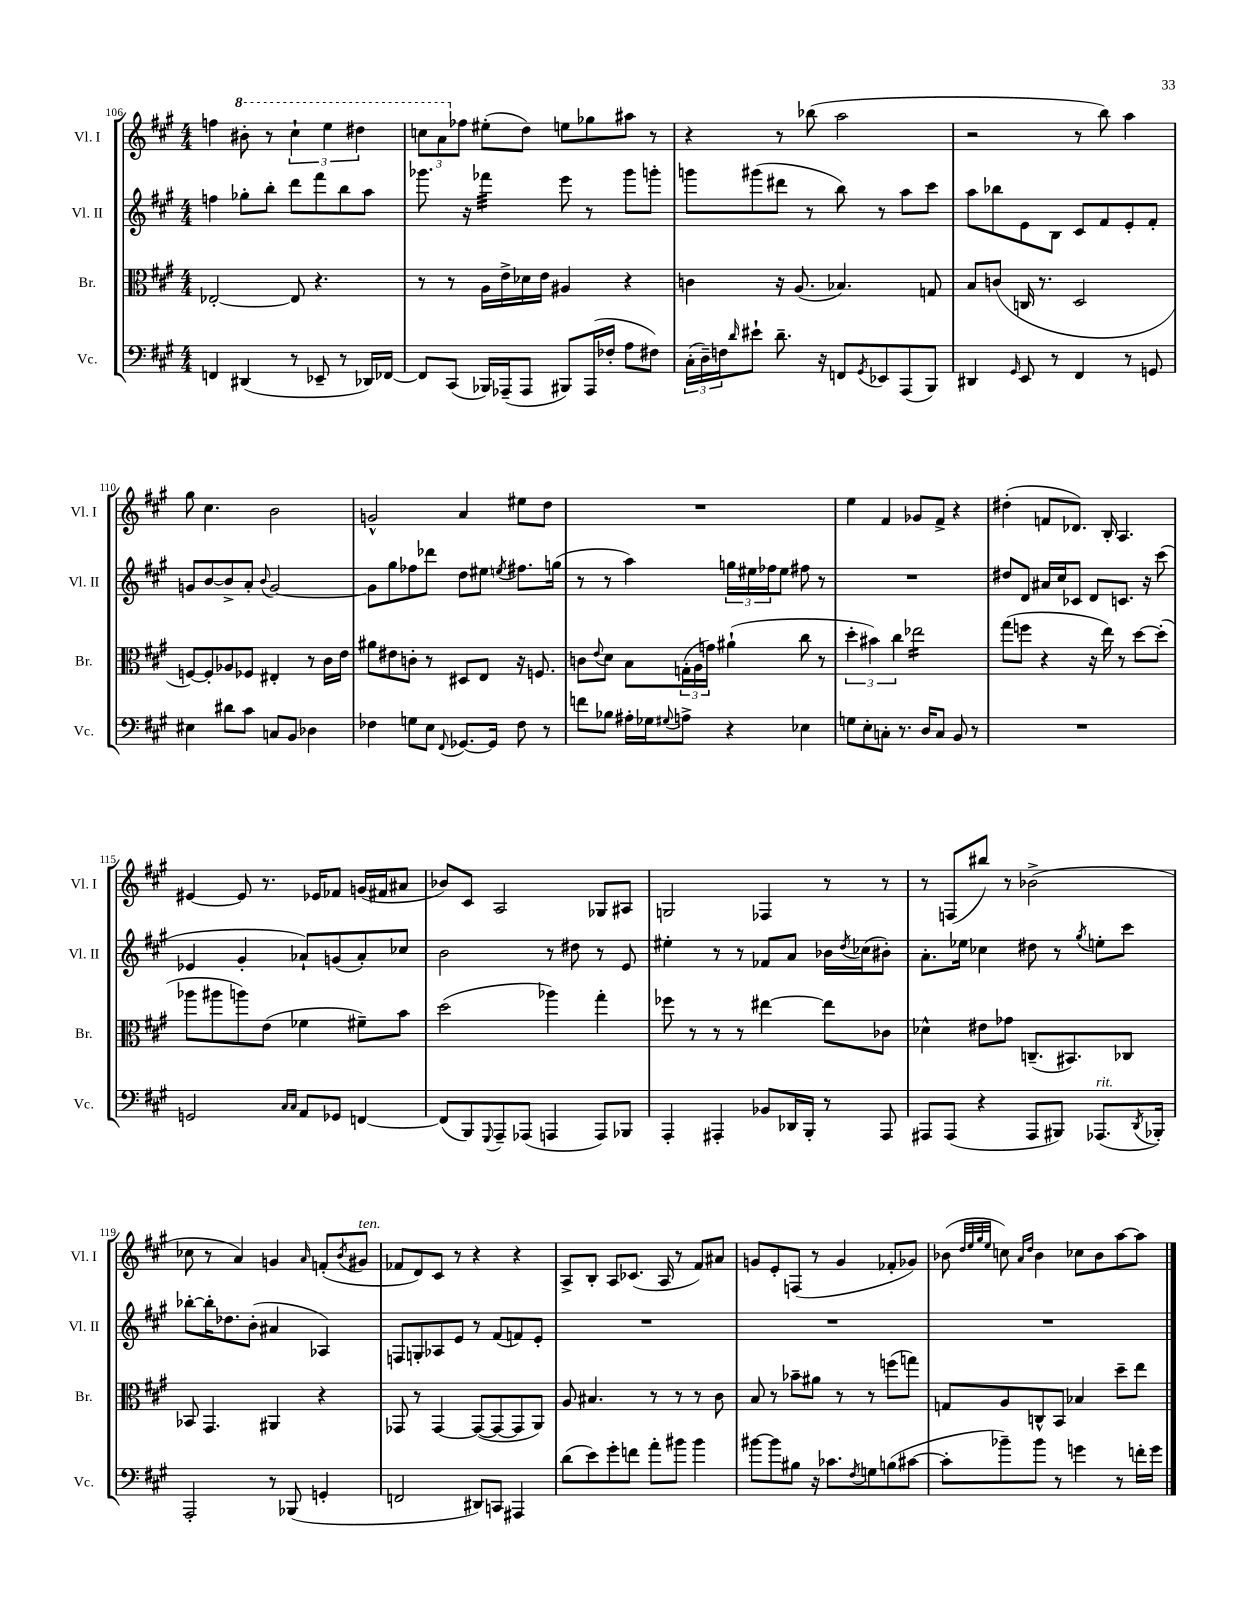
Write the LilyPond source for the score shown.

<<
\new StaffGroup <<
\new Staff = "s0" \with { instrumentName = "Vl. I" shortInstrumentName = "Vl. I" } {
    \clef treble \key a \major \numericTimeSignature \time 4/4
    f''4 \ottava #1 bis''8-. r8 \tuplet 3/2 { cis'''4-! e'''4 dis'''4 } |
    \tuplet 3/2 { c'''8 a''8 \ottava #0 fes''8 } eis''8-.( d''8) e''8 ges''8 ais''8 r8 |
    r4 r8 bes''8( a''2 |
    r2 r8 b''8) a''4 |
    gis''8 cis''4. b'2 |
    g'2-^ a'4 eis''8 d''8 |
    R1 |
    e''4 fis'4 ges'8 fis'8-> r4 |
    dis''4-.( f'8 des'8.) b16-. a4. |
    eis'4~ eis'8 r8. ees'16 fes'8 g'16( fis'16 ais'8 |
    bes'8) cis'8 a2 ges8 ais8 |
    g2 fes4 r8 r8 |
    r8 f8( bis''8) r8 bes'2->( |
    ces''8 r8 a'4) g'4 \grace { a'16 } f'8-.( \acciaccatura { b'8 } gis'8^\markup { \italic "ten." } |
    fes'8 d'8) cis'8 r8 r4 r4 |
    a8-> b8-. a8 ces'8.( a16 r8 fis'8) ais'8 |
    g'8 e'8-. f8( r8 g'4 fes'8-. ges'8) |
    bes'8( \grace { d''32 e''32 gis''32 e''32 } c''8) \grace { a'16 d''16 } bes'4 ces''8 bes'8 a''8~ a''8 \bar "|." |
}
\new Staff = "s1" \with { instrumentName = "Vl. II" shortInstrumentName = "Vl. II" } {
    \clef treble \key a \major \numericTimeSignature \time 4/4
    f''4 ges''8-. b''8-. d'''8 fis'''8 b''8 a''8 |
    ges'''8. r16 fes'''4:32 e'''8 r8 ges'''8 g'''8-. |
    g'''8 gis'''8( dis'''8 r8 b''8) r8 a''8 cis'''8 |
    a''8 bes''8 e'8 b8 cis'8 fis'8 e'8-. fis'8-. |
    g'8 b'8~ b'8-> a'8-. \appoggiatura { b'8 } g'2~ |
    g'8 gis''8 fes''8 des'''8 d''8 eis''8 \acciaccatura { e''8 } fis''8. g''16( |
    r8 r8 a''4) \tuplet 3/2 { g''16 eis''16 fes''16 } eis''8 fis''8 r8 |
    R1 |
    dis''8 d'8 ais'16 cis''16 ces'8 d'8 c'8. r16 cis'''8( |
    ees'4 gis'4-. aes'8-!) g'8( aes'8-.) ces''8 |
    b'2 r8 dis''8 r8 e'8 |
    eis''4-. r8 r8 fes'8 a'8 bes'16 \acciaccatura { d''8 } ces''16( bis'8-.) |
    a'8.-. ees''16 ces''4 dis''8 r8 \acciaccatura { gis''8 } e''8-. cis'''8 |
    bes''8~-. bes''16-. des''8. b'8-.( ais'4 aes4) |
    f8 g8-. aes8 e'8 r8 fis'8( f'8) e'8-. |
    R1 |
    R1 |
    R1 \bar "|." |
}
\new Staff = "s2" \with { instrumentName = "Br." shortInstrumentName = "Br." } {
    \clef alto \key a \major \numericTimeSignature \time 4/4
    ees2~-. ees8 r4. |
    r8 r8 a16 e'16-> des'16 e'16 ais4 r4 |
    c'4 r16 a8.( bes4.) g8 |
    b8 c'8( c16 r8. d2 |
    f8~) f8-. aes8 fes8 eis4-. r8 cis'16 e'16 |
    ais'8 eis'8 c'8-. r8 dis8 e8 r16 f8. |
    c'8 \appoggiatura { e'8 } d'8 b8 \tuplet 3/2 { g16-.( a16 g'16) } ais'4-!( cis''8 r8 |
    \tuplet 3/2 { d''4-. bis'4) cis''4 } ees''2:16 |
    gis''8( f''8 r4 r16 e''16) r8 d''8~ d''8-.( |
    aes''8 ais''8 a''8) e'8( fes'4 fis'8--) b'8 |
    d''2( aes''4) gis''4-. |
    fes''8 r8 r8 r8 eis''4~ eis''8 ces'8 |
    des'4-^ eis'8 ges'8 c8.--( bis,8.) ces8 |
    bes,8 gis,4. ais,4 r4 |
    ges,8 r8 ges,4~ ges,8~( ges,8~ ges,8 a,8) |
    a8 bis4. r8 r8 r8 cis'8 |
    b8 r8 bes'8-- ais'8 r8 r8 f''8( g''8) |
    g8 a8 c8-^ b,8 bes4 d''8-- e''8 \bar "|." |
}
\new Staff = "s3" \with { instrumentName = "Vc." shortInstrumentName = "Vc." } {
    \clef bass \key a \major \numericTimeSignature \time 4/4
    f,4 dis,4( r8 ees,8-- r8 des,16) fes,16~ |
    fes,8 cis,8( bes,,16) aes,,16--( aes,,8 bis,,8) aes,,16( fes16-. a8 fis8) |
    \tuplet 3/2 { cis16-.( d16--) f16 } \grace { d'16 } eis'8-! d'8.-- r16 f,8 \acciaccatura { gis,8 } ees,8 a,,8( b,,8) |
    dis,4 \grace { gis,16 } e,8 r8 fis,4 r8 g,8 |
    eis4 dis'8 cis'8 c8 b,8 des4 |
    fes4 g8 e8 \appoggiatura { fis,8 } ges,8.~ ges,16 fes8 r8 |
    f'8 bes8 ais16-. ges16 \appoggiatura { gis8 } a8-> r4 ees4 |
    g8 e8-. c8-. r8. d16 c8 b,8 r8 |
    R1 |
    g,2 \grace { cis16 cis16 } a,8 ges,8 f,4~ |
    f,8( b,,8) \appoggiatura { gis,,8 } a,,8-- aes,,8( a,,4 a,,8) bes,,8 |
    a,,4-. ais,,4-. bes,8 des,16 b,,16-. r8 ais,,8 |
    ais,,8 ais,,8( r4 ais,,8 bis,,8) aes,,8.^\markup { \italic "rit." }( \acciaccatura { d,8 } bes,,16-.) |
    a,,2-. r8 bes,,8( g,4-. |
    f,2 dis,8) c,8 ais,,4 |
    d'8( e'8) gis'8-. f'8 a'8-. bis'8 bis'4 |
    bis'8~ bis'8 bis8 r16 ces'8. \acciaccatura { fis8 } g8 b8( cis'8~ |
    cis'8-. bes'8--) bes'8 r8 g'4 r8 f'16-. g'16 \bar "|." |
}
>>
>>
\layout { \context { \Score currentBarNumber = #106 } }
